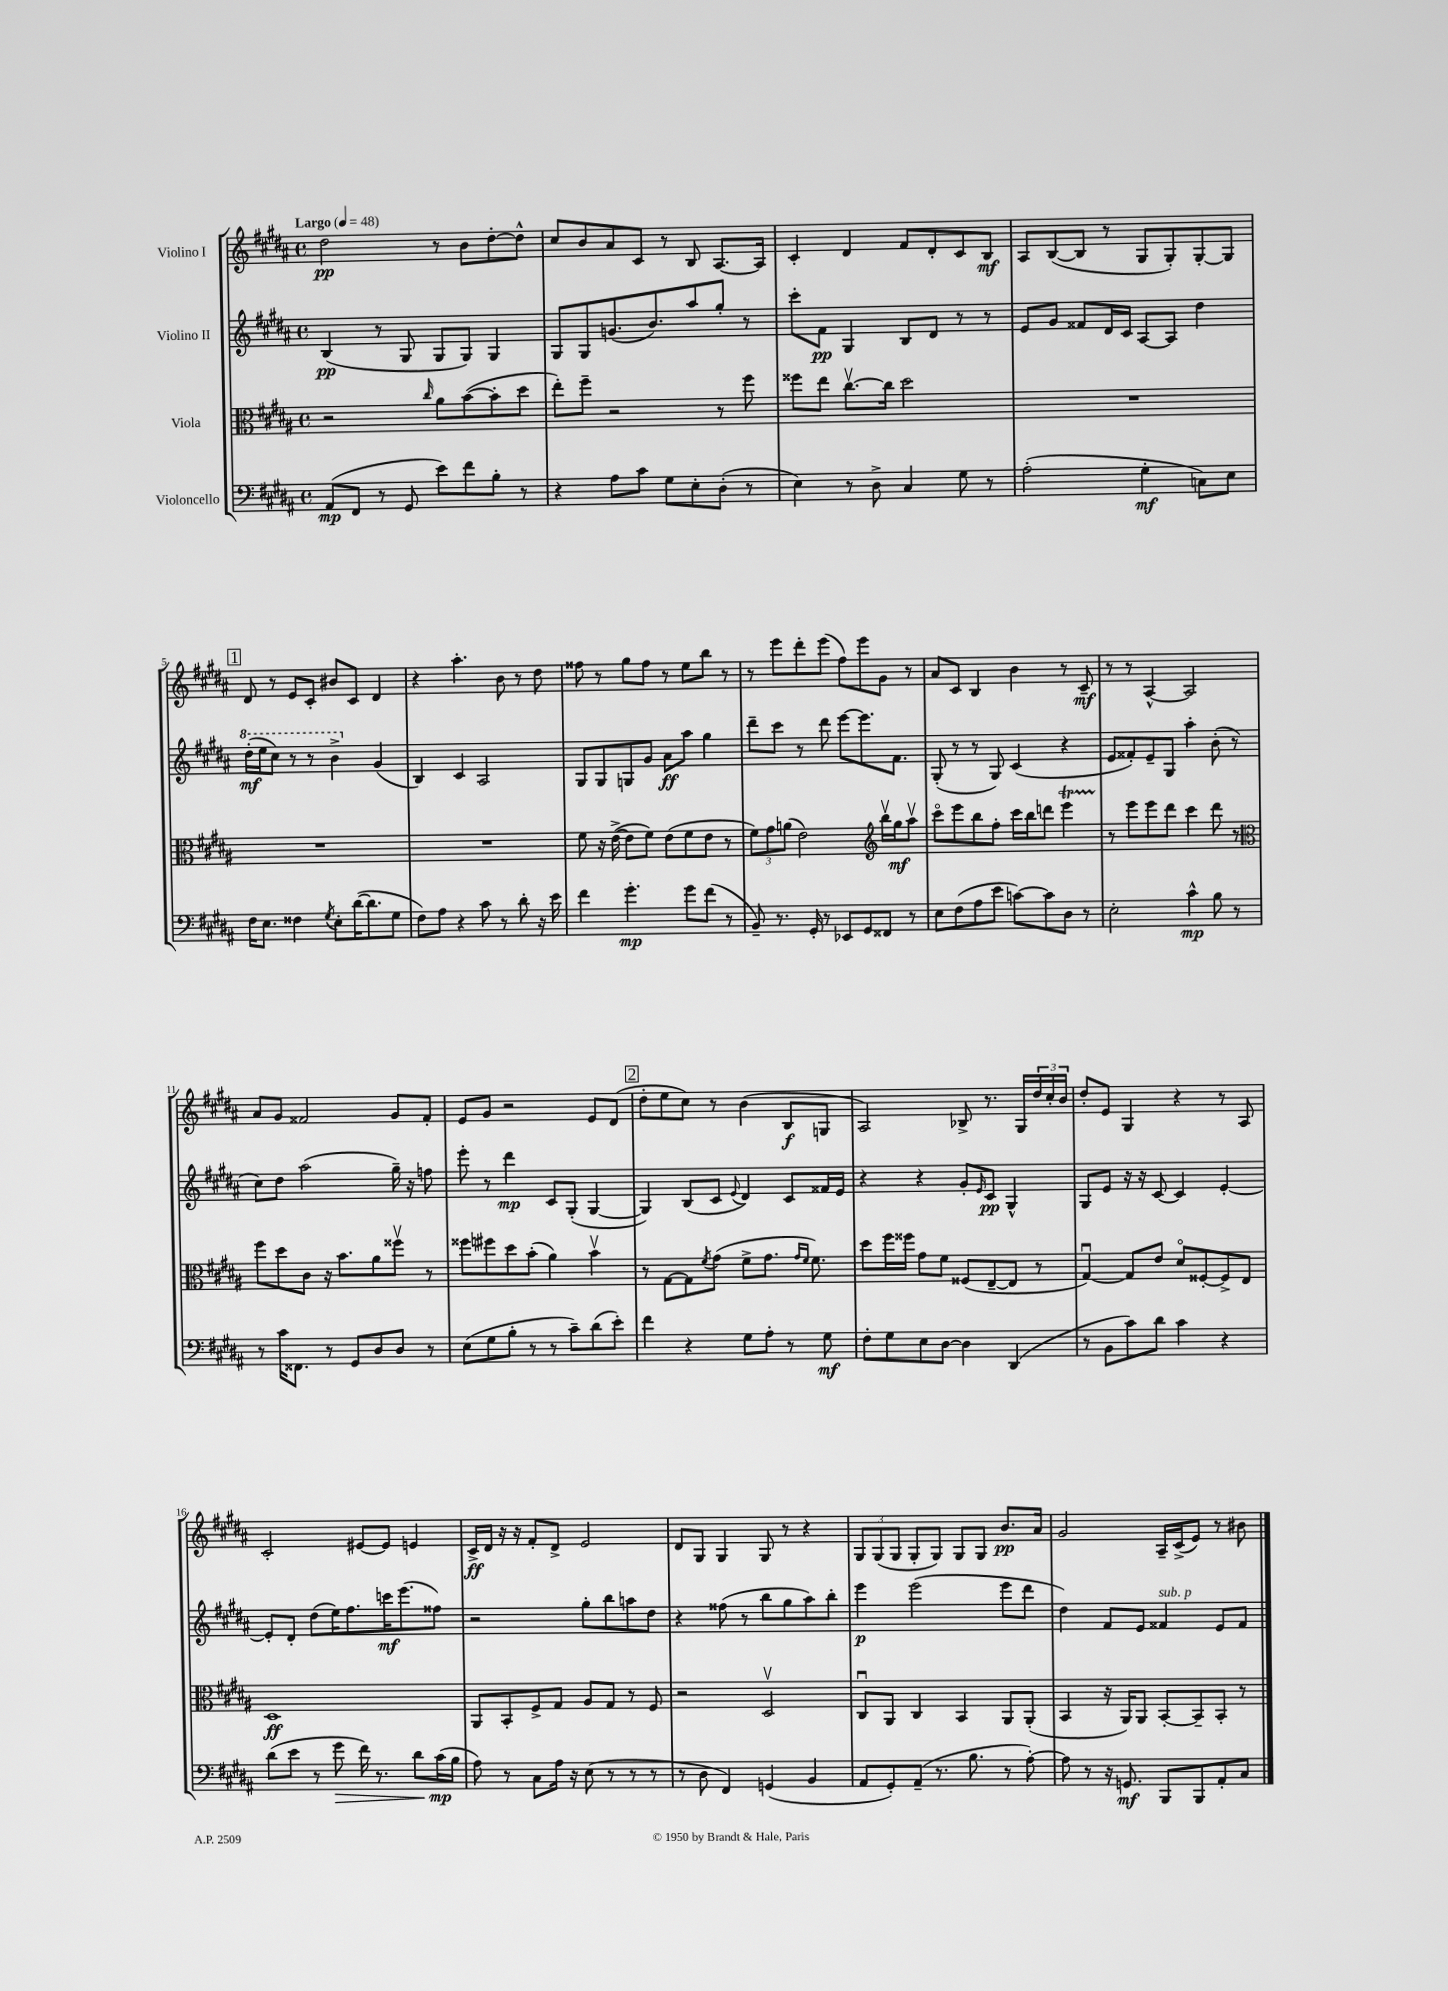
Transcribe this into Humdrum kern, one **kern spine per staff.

**kern	**kern	**kern	**kern
*staff4	*staff3	*staff2	*staff1
*clefF4	*clefC3	*clefG2	*clefG2
*k[f#c#g#d#a#]	*k[f#c#g#d#a#]	*k[f#c#g#d#a#]	*k[f#c#g#d#a#]
*M4/4	*M4/4	*M4/4	*M4/4
*met(c)	*met(c)	*met(c)	*met(c)
*MM48	*MM48	*MM48	*MM48
(8AA#	2r	(4B	2dd#
8FF#	.	.	.
8r	.	8r	.
8GG#	.	8G#	.
.	16qqcc#	.	.
8e)	8a#	8G#	8r
8f#	([8b	8G#)	8b
8B'	8b']	4G#	[8dd#'
8r	8dd#	.	8dd#^^]
=	=	=	=
4r	8ee')	8G#	8cc#
.	8ff#~	8G#	8b
8A#	2r	(8.g	8a#
8c#	.	.	8c#
.	.	8.b)	.
8G#	.	.	8r
8E'	.	8aa#	8B
(8D#'	8r	8gg#'	[8.A#
8r	8ff#	8r	.
.	.	.	16A#]
=	=	=	=
4E)	8ff##	8ccc#'	4c#'
.	8ee	8f#	.
8r	[8.cc#v	4G#	4d#
8D#^	.	.	.
.	16cc#]	.	.
4C#	2dd#	8B	8f#
.	.	8d#	8d#'
8G#	.	8r	8c#
8r	.	8r	8B
=	=	=	=
(2A#'	1r	8e	8A#
.	.	8g#	([8B
.	.	8f##	8B]
.	.	16d#	8r
.	.	16c#	.
4G#'	.	[8A#	8G#
.	.	8A#]	8G#')
8C)	.	4dd#	[8G#'
8E	.	.	8G#]
=	=	=	=
16F#	1r	(16ddd#'	8d#
8.E	.	16eee	.
.	.	8ccc#)	8r
4F##	.	8r	8e
.	.	8r	8c#'
8qG#	.	.	.
8E'	.	4bb^	8b#
([16d#	.	.	8c#
8.d#]	.	.	.
.	.	(4g#	4d#
8G#	.	.	.
=	=	=	=
8F#)	1r	4B)	4r
8A#	.	.	.
4r	.	4c#	4.aa#'
8c#	.	2A#	.
8r	.	.	8b
8d#'	.	.	8r
16r	.	.	8dd#
16e	.	.	.
=	=	=	=
4f#	8f#	8G#	8ff##
.	16r	8G#	8r
.	([16e^	.	.
4.g#'	8e]	8G	8gg#
.	8f#)	8g#	8ff##
.	(8e	8a#	8r
8g#	8f#	8aa#	8ee
(8f#	8e	4gg#	8bb
8r	8r	.	8r
=	=	=	=
8BB~)	12f#)	8ddd#~	8r
.	12g#	.	.
8.r	.	8ccc#	8eee
.	(12a	.	.
.	2e)	8r	8ddd#'
16GG#'	.	.	.
8r	.	8ddd#	(8eee
8EE-	.	[8eee	8ff#)
8GG#	.	8.eee]	8eee
*	*clefG2	*	*
8FF##	16bbv	.	8g#
.	16gg#	8.f#	.
8r	8aa#v	.	8r
=	=	=	=
8E	8ccc#o	(8G#'	8a#
(8F#	8eee	8r	8c#
8A#	8bb	8r	4B
8e	8ff#'	8G#)	.
[8c)	16ccc#	(4c#	4b
.	16bb	.	.
8c]	8ddd	.	.
8D#	4eee	4r	8r
8r	.	.	8c#~
=	=	=	=
2E'	8r	8e	8r
.	8eee	8f##')	8r
.	8eee	8e~	[4A#^^
.	8ddd#	8G#	.
4c#^^	4ccc#	4aa#'	2A#]
8B	8ddd#	(8b'	.
8r	8r	8r	.
=	=	=	=
*	*clefC3	*	*
8r	8ff#	8cc#)	8a#
16c#	8dd#	8dd#	8g#
8.FF##	.	.	.
.	8c#	(2aa#	2f##
8r	16r	.	.
.	8.b	.	.
8GG#	.	.	.
8D#	8a#	.	.
8D#	8ff##v	16gg#~)	8g#
.	.	16r	.
8r	8r	8ff	8f##'
=	=	=	=
(8E	8ff##	8eee'	8e
8G#	8ff#	8r	8g#
8B'	8dd#	4ddd#	2r
8r	(8b'	.	.
8r	4a#)	8c#	.
8c#~)	.	(8G#'	.
(8d#	4bv	[4G#	8e
8e')	.	.	(8d#
=	=	=	=
4f#	8r	4G#])	8dd#'
.	[8G#	.	8ee
4r	8G#]	(8B	8cc#)
.	8qf#	.	.
.	(8g#	8c#	8r
.	.	8qqe	.
8G#	8f#^	4d#)	(4b
8A#'	8.g#	.	.
8r	.	8c#	8B
.	16qqg#	.	.
.	16qqf#	.	.
.	8.f#)	.	.
8G#	.	16f##	8G
.	.	16e	.
=	=	=	=
8F#'	8dd#	4r	2A#)
8G#	16ff#	.	.
.	16ff##	.	.
8E	8g#	4r	.
[8D#	8f#	.	.
4D#]	(8F##	8g#'	8B-^
.	.	16qqe	.
.	[8E~	8c#	8.r
(4DD#	8E]	4G#^^	.
.	.	.	16G#
.	8r	.	24dd#
.	.	.	24cc#'
.	.	.	24b
=	=	=	=
8r	[4G#u)	8G#	8dd#'
8BB	.	8e	8e
8c#)	8G#]	16r	4G#
.	.	16r	.
8d#	8e	[8c#	.
4c#	8d#o	4c#]	4r
.	[8F##'	.	.
4r	8F##^]	[4e'	8r
.	8E	.	8A#
=	=	=	=
(8d#	1D#	8e']	2c#'
8e	.	8d#'	.
8r	.	(8dd#	.
8g#	.	16ee)	.
.	.	8.ff#	.
16f#)	.	.	[8e#
8.r	.	.	.
.	.	16ccc	8e#]
.	.	(8.eee	.
8d#	.	.	4e
(16c#	.	8ff##)	.
16B	.	.	.
=	=	=	=
8A#)	8AA#	2r	16c#^
.	.	.	16d#
8r	8BB'	.	16r
.	.	.	16r
8C#	8F#^	.	8f#'
16A#	8G#	.	8d#^
16r	.	.	.
(8E	8A#	8gg#'	2e
8r	8G#	8bb	.
8r	8r	8aa	.
8r	8F#	8dd#	.
=	=	=	=
8r	2r	4r	8d#
8D#	.	.	8G#
4FF#)	.	(8ff##	4G#
.	.	8r	.
(4GG	2D#v	8bb	8G#
.	.	8gg#	8r
4BB	.	8aa#)	4r
.	.	8bb'	.
=	=	=	=
8AA#	8C#u	4eee	12G#
.	.	.	(12G#
8GG#')	8AA#	.	.
.	.	.	12G#
(8AA#~	4C#	(2eee	8G#'
8.r	.	.	8G#)
.	4BB	.	8G#
8.B	.	.	.
.	.	.	8G#
8r	8AA#	8eee	8.b
[8A#')	(8AA#'	8ddd#	.
.	.	.	16a#
=	=	=	=
8A#]	4BB	4dd#)	2g#
8r	.	.	.
16r	16r	8f#	.
8.GG	16AA#)	.	.
.	8AA#	8e	.
8BBB	[8BB'	4f##	16A#~
.	.	.	(16c#^
8BBB	8BB~]	.	8e)
8AA#'	8BB'	8e	8r
8C#	8r	8f##	8b#
==	==	==	==
*-	*-	*-	*-
